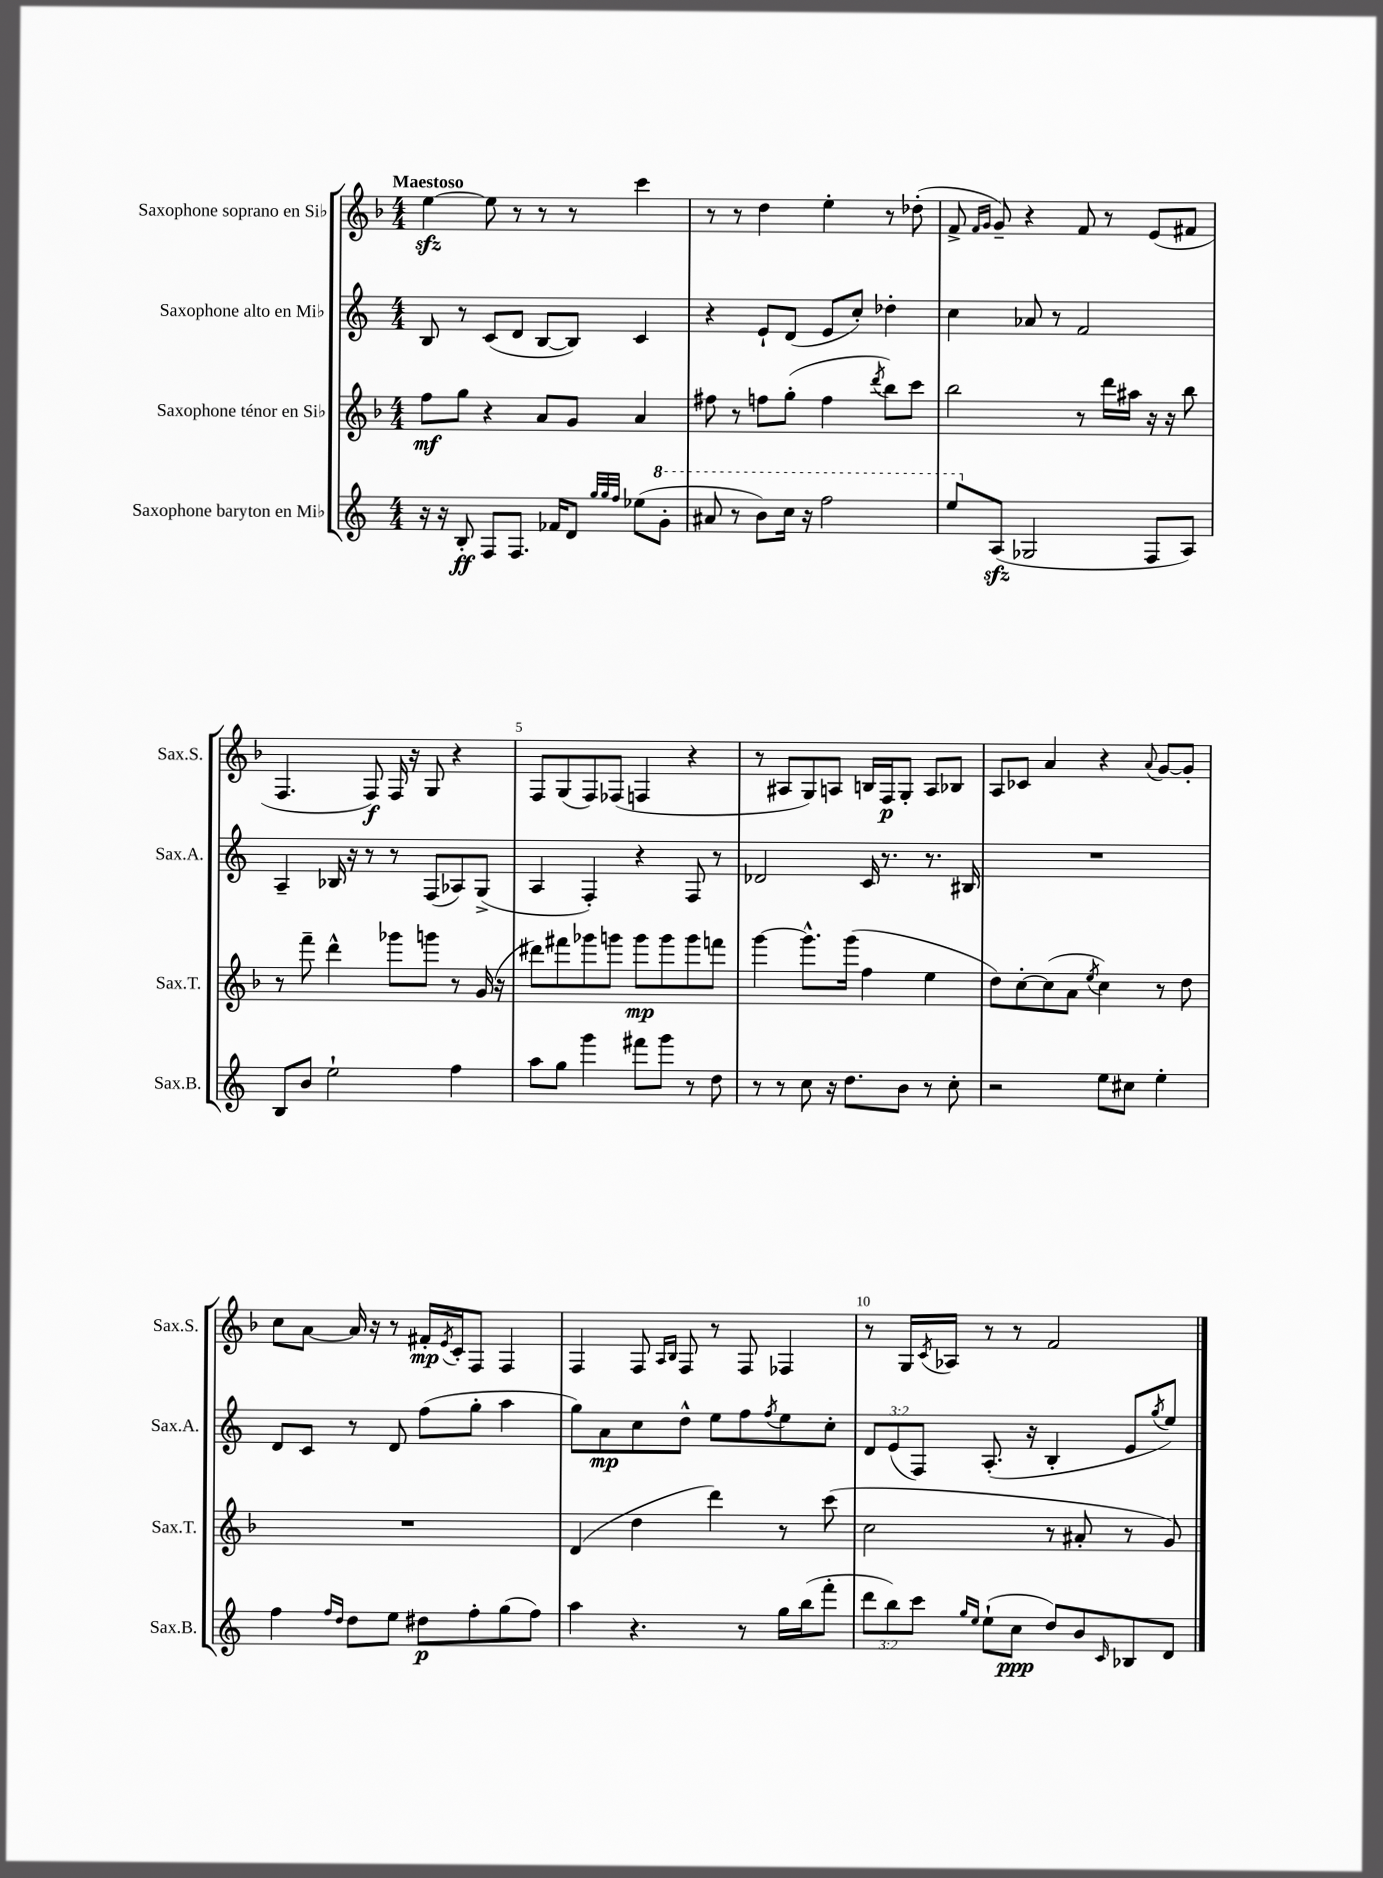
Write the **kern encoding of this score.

**kern	**dynam	**kern	**dynam	**kern	**dynam	**kern	**dynam
*part4	*part4	*part3	*part3	*part2	*part2	*part1	*part1
*staff4	*staff4	*staff3	*staff3	*staff2	*staff2	*staff1	*staff1
*I"Saxophone baryton en Mi♭	*	*I"Saxophone ténor en Si♭	*	*I"Saxophone alto en Mi♭	*	*I"Saxophone soprano en Si♭	*
*I'Sax.B.	*	*I'Sax.T.	*	*I'Sax.A.	*	*I'Sax.S.	*
*clefG2	*	*clefG2	*	*clefG2	*	*clefG2	*
*k[]	*	*k[b-]	*	*k[]	*	*k[b-]	*
*M4/4	*	*M4/4	*	*M4/4	*	*M4/4	*
=1	=1	=1	=1	=1	=1	=1	=1
!	!	!	!	!	!	!LO:TX:a:B:t=Maestoso	!
16r	.	8ff\L	mf	8B/	.	[4eezz\	.
16r	.	.	.	.	.	.	.
8B'/	ff	8gg\J	.	8r	.	.	.
8F/L	.	4r	.	(8c/L	.	8ee\]	.
8.F/J	.	.	.	8d/J	.	8r	.
.	.	8a/L	.	[8B/L	.	8r	.
16f-X/KL	.	.	.	.	.	.	.
8d/J	.	8g/J	.	8B/J])	.	8r	.
32qqgg/LLL	.	.	.	.	.	.	.
32qqgg/	.	.	.	.	.	.	.
32qqff/JJJ	.	.	.	.	.	.	.
(8ee-X\L	.	4a/	.	4c/	.	4ccc\	.
*8va	*	*	*	*	*	*	*
8gg'\J	.	.	.	.	.	.	.
=2	=2	=2	=2	=2	=2	=2	=2
8aa#X/	.	8ff#X\	.	4r	.	8r	.
8r	.	8r	.	.	.	8r	.
8bb\L)	.	8ffn\L	.	8e`/L	.	4dd\	.
16ccc\Jk	.	(8gg'\J	.	(8d/J	.	.	.
16r	.	.	.	.	.	.	.
2fff\	.	4ff\	.	8e/L	.	4ee'\	.
.	.	.	.	8cc'/J)	.	.	.
.	.	8qddd/	.	.	.	.	.
.	.	8bb-\L)	.	4dd-X'\	.	8r	.
.	.	8ccc\J	.	.	.	(8dd-X'\	.
=3	=3	=3	=3	=3	=3	=3	=3
8eee/L	.	2bb-\	.	4cc\	.	8f^/	.
.	.	.	.	.	.	16qqf/LL	.
.	.	.	.	.	.	16qqg/JJ	.
*X8va	*	*	*	*	*	*	*
(8Azz/J	.	.	.	.	.	8g~/)	.
2G-X/	.	.	.	8a-X/	.	4r	.
.	.	.	.	8r	.	.	.
.	.	8r	.	2f/	.	8f/	.
.	.	16ddd\LL	.	.	.	8r	.
.	.	16aa#X\JJ	.	.	.	.	.
8F/L	.	16r	.	.	.	(8e/L	.
.	.	16r	.	.	.	.	.
8A/J)	.	8bb-\	.	.	.	8f#X/J	.
!!LO:LB:g=z
=4	=4	=4	=4	=4	=4	=4	=4
8B/L	.	8r	.	4A~/	.	4.F/	.
8b/J	.	8fff~\	.	.	.	.	.
2ee`\	.	4ddd^^\	.	16B-X/	.	.	.
.	.	.	.	16r	.	.	.
.	.	.	.	8r	.	8F/)	f
.	.	8ggg-X\L	.	8r	.	16F/	.
.	.	.	.	.	.	16r	.
.	.	8gggn\J	.	(8F/L	.	8G/	.
4ff\	.	8r	.	8A-X/)	.	4r	.
.	.	(16g/	.	(8G^/J	.	.	.
.	.	16r	.	.	.	.	.
=5	=5	=5	=5	=5	=5	=5	=5
8aa\L	.	8ddd#X\L)	.	4A/	.	8F/L	.
8gg\J	.	8fff#X\	.	.	.	(8G/	.
4ggg\	.	8ggg-X\	.	4F'/)	.	8F/)	.
.	.	8gggn\J	.	.	.	(8F-X/J	.
8fff#X\L	.	8ggg\L	mp	4r	.	4Fn/	.
8ggg\J	.	8ggg\	.	.	.	.	.
8r	.	8ggg\	.	8F/	.	4r	.
8dd\	.	8fffn\J	.	8r	.	.	.
=6	=6	=6	=6	=6	=6	=6	=6
8r	.	[4ggg\	.	2d-X/	.	8r	.
8r	.	.	.	.	.	8A#X/L	.
8cc\	.	8.ggg^^\L]	.	.	.	8G/)	.
16r	.	.	.	.	.	8An/J	.
8.dd\L	.	(16ggg\Jk	.	.	.	.	.
.	.	4ff\	.	16c/	.	16Bn/LL	.
.	.	.	.	8.r	.	16F/J	p
8b\J	.	.	.	.	.	8G'/J	.
8r	.	4ee\	.	8.r	.	8A/L	.
8cc'\	.	.	.	.	.	8B-X/J	.
.	.	.	.	16B#X/	.	.	.
=7	=7	=7	=7	=7	=7	=7	=7
2r	.	8dd\L)	.	1r	.	8A/L	.
.	.	[8cc'\	.	.	.	8c-X/J	.
.	.	(8cc\]	.	.	.	4a/	.
.	.	8a\J	.	.	.	.	.
.	.	8qee/	.	.	.	.	.
8ee\L	.	4cc\)	.	.	.	4r	.
8cc#X\J	.	.	.	.	.	.	.
.	.	.	.	.	.	8qqa/	.
4ee'\	.	8r	.	.	.	[8g/L	.
.	.	8dd\	.	.	.	8g'/J]	.
!!LO:LB:g=z
=8	=8	=8	=8	=8	=8	=8	=8
4ff\	.	1r	.	8d/L	.	8cc\L	.
.	.	.	.	8c/J	.	[8a\J	.
16qqff/LL	.	.	.	.	.	.	.
16qqdd/JJ	.	.	.	.	.	.	.
8dd\L	.	.	.	8r	.	16a/]	.
.	.	.	.	.	.	16r	.
8ee\J	.	.	.	8d/	.	8r	.
8dd#X\L	p	.	.	(8ff\L	.	16f#X'/LL	mp
.	.	.	.	.	.	8qe/	.
.	.	.	.	.	.	16c'/J	.
8ff'\	.	.	.	8gg'\J	.	8F/J	.
(8gg\	.	.	.	4aa\	.	4F/	.
8ff\J)	.	.	.	.	.	.	.
=9	=9	=9	=9	=9	=9	=9	=9
4aa\	.	(4d/	.	8gg\L)	.	4F/	.
.	.	.	.	8a\	mp	.	.
4.r	.	4dd\	.	8cc\	.	8F/	.
.	.	.	.	.	.	16qqA/LL	.
.	.	.	.	.	.	16qqB-/JJ	.
.	.	.	.	8dd^^\J	.	8F/	.
.	.	4ddd\)	.	8ee\L	.	8r	.
8r	.	.	.	8ff\	.	8F/	.
.	.	.	.	8qff/	.	.	.
16gg\LL	.	8r	.	8ee\	.	4F-X/	.
(16bb\J	.	.	.	.	.	.	.
8fff'\J	.	(8ccc\	.	8cc'\J	.	.	.
=10	=10	=10	=10	=10	=10	=10	=10
12ddd\L	.	2cc\	.	12d/L	.	8r	.
12bb\)	.	.	.	(12e/	.	.	.
.	.	.	.	.	.	16G/LL	.
12ccc\J	.	.	.	12F/J)	.	.	.
.	.	.	.	.	.	8qc/	.
.	.	.	.	.	.	16A-X/JJ	.
16qqgg/LL	.	.	.	.	.	.	.
16qqee/JJ	.	.	.	.	.	.	.
(8ee`\L	.	.	.	(8.A'/	.	8r	.
8cc\J	ppp	.	.	.	.	8r	.
.	.	.	.	16r	.	.	.
8dd/L)	.	8r	.	4B'/	.	2f/	.
8b/	.	8a#X'/	.	.	.	.	.
16qqc/	.	.	.	.	.	.	.
8B-X/	.	8r	.	8e/L	.	.	.
.	.	.	.	8qgg/	.	.	.
8d/J	.	8g/)	.	8ee/J)	.	.	.
==	==	==	==	==	==	==	==
*-	*-	*-	*-	*-	*-	*-	*-
